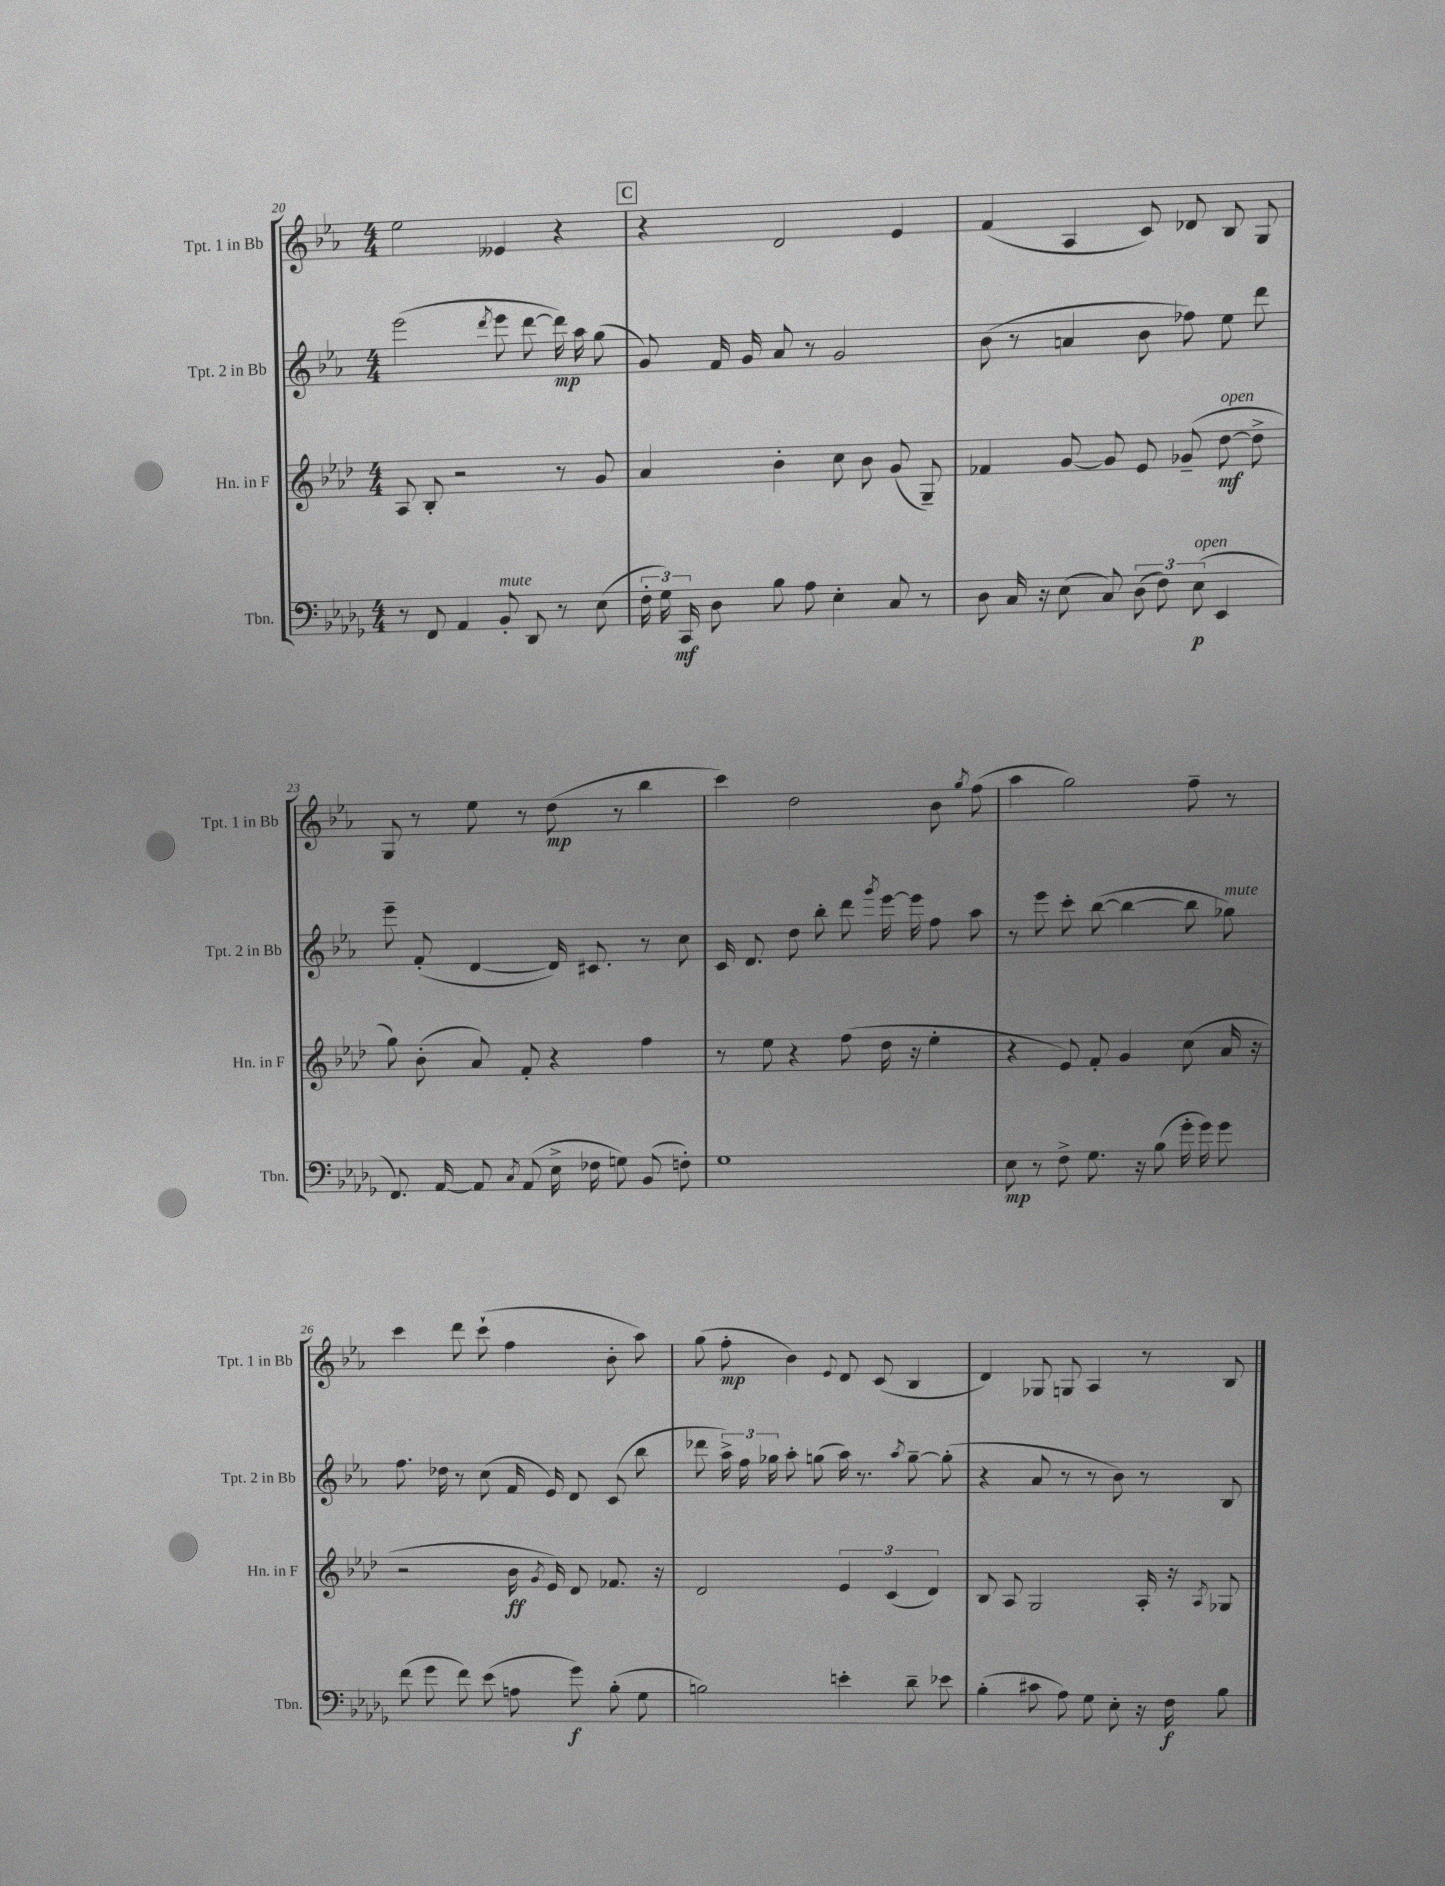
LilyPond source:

<<
\new StaffGroup <<
\new Staff = "s0" \with { instrumentName = "Tpt. 1 in Bb" shortInstrumentName = "Tpt. 1 in Bb" } {
    \clef treble \key ees \major \numericTimeSignature \time 4/4
    \autoBeamOff ees''2 eeses'4 r4 |
    \mark \markup { \box "C" } r4 d'2 ees'4 |
    f'4( aes4 c'8) des'8 bes8 g8 |
    g8 r8 ees''8 r8 d''8\mp( r8 bes''4 |
    c'''4) d''2 bes'8 \acciaccatura { g''8 } f''8( |
    aes''4 g''2) f''8-- r8 |
    c'''4 d'''8 c'''8-!( f''4 bes'8-. aes''8) |
    g''8( f''8-.\mp bes'4) \appoggiatura { ees'8 } d'8 c'8( bes4 |
    d'4) ges8 g8 aes4 r8 bes8 \bar "|." |
}
\new Staff = "s1" \with { instrumentName = "Tpt. 2 in Bb" shortInstrumentName = "Tpt. 2 in Bb" } {
    \clef treble \key ees \major \numericTimeSignature \time 4/4
    \autoBeamOff ees'''2( \acciaccatura { d'''8 } ees'''8 d'''8~ d'''16\mp) aes''16 g''8( |
    \mark \markup { \box "C" } g'8) f'16 g'16 aes'8 r8 g'2 |
    bes'8( r8 a'4 bes'8 fes''8) ees''8 d'''8 |
    ees'''8-- f'8-.( d'4~ d'16) cis'8. r8 c''8 |
    c'16 d'8. d''8 bes''8-. d'''8 \acciaccatura { g'''8 } ees'''16~ ees'''16 f''8 aes''8 |
    r8 ees'''8 c'''8-. bes''8~( bes''4~ bes''8 ges''8^\markup { \italic "mute" }) |
    f''8. des''16 r8 c''8( f'16 ees'16) d'8 c'8( bes''8 |
    des'''8 \tuplet 3/2 { aes''16->) f''16 ges''16 } aes''8-. g''8( aes''16) r8. \acciaccatura { aes''8 } g''8~-- g''8-.( |
    r4 aes'8 r8 r8 bes'8) r8 bes8 \bar "|." |
}
\new Staff = "s2" \with { instrumentName = "Hn. in F" shortInstrumentName = "Hn. in F" } {
    \clef treble \key aes \major \numericTimeSignature \time 4/4
    \autoBeamOff aes8 bes8-. r2 r8 g'8 |
    \mark \markup { \box "C" } aes'4 bes'4-. c''8 bes'8 g'8( g8--) |
    fes'4 g'8~ g'8 ees'8 ges'8--( des''8~\mf^\markup { \italic "open" } des''8-> |
    g''8) bes'8-.( aes'8) f'8-. r4 f''4 |
    r8 ees''8 r4 f''8( des''16 r16 ees''4-. |
    r4 ees'8) f'8-. g'4 c''8( aes'16 r16 |
    r2 bes'16\ff \acciaccatura { g'8 } ees'16) des'8 fes'8. r16 |
    des'2 \tuplet 3/2 { ees'4 c'4( des'4) } |
    bes8 aes8 g2 aes16-. r16 \acciaccatura { aes8 } ges8 \bar "|." |
}
\new Staff = "s3" \with { instrumentName = "Tbn." shortInstrumentName = "Tbn." } {
    \clef bass \key des \major \numericTimeSignature \time 4/4
    \autoBeamOff r8 f,8 aes,4 bes,8-.^\markup { \italic "mute" } des,8 r8 ees8( |
    \mark \markup { \box "C" } \tuplet 3/2 { f16-. ges16) c,16\mf } des8 bes8 aes8 ees4-. c8 r8 |
    des8 c16 r16 ees8( c8) \tuplet 3/2 { des8( f8) ees8\p^\markup { \italic "open" }( } ees,4 |
    f,8.) aes,16~ aes,8 \acciaccatura { c8 } aes,8( ees16-> fes16 g8) bes,8( f8-.) |
    ges1 |
    ees8\mp r8 f8-> ges8. r16 bes8( ges'16-. ges'16) ges'8 |
    f'8( ges'8 f'8) ees'8( a8 ges'8\f) bes8-.( ges8 |
    b2) e'4-. des'8-- ees'8 |
    bes4-.( cis'8 aes8) ges8 ees8-. r16 f16\f bes8 \bar "|." |
}
>>
>>
\layout { \context { \Score currentBarNumber = #20 } }
